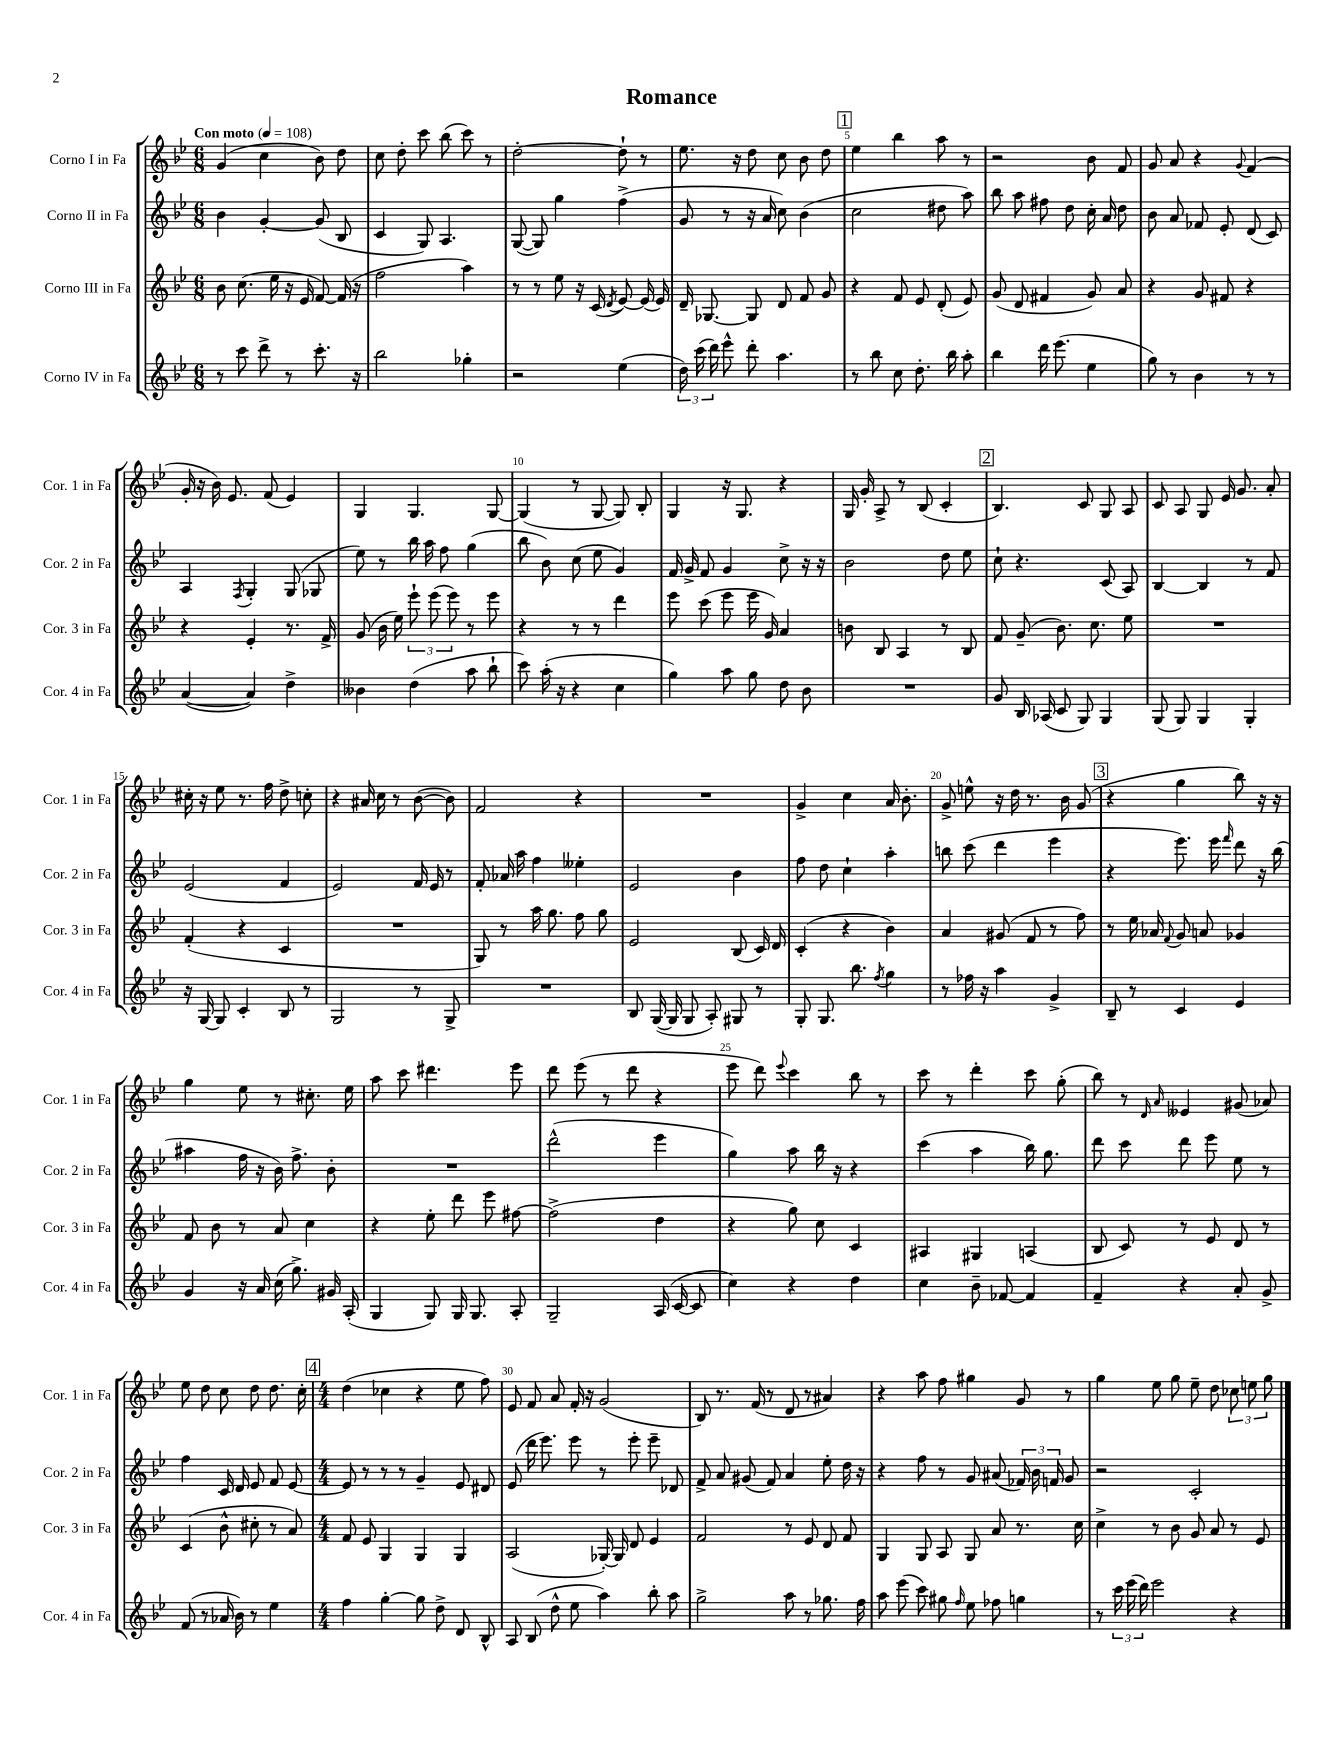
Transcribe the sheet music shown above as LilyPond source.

\header { title = "Romance" }
<<
\new StaffGroup <<
\new Staff = "s0" \with { instrumentName = "Corno I in Fa" shortInstrumentName = "Cor. 1 in Fa" } {
    \clef treble \key bes \major \numericTimeSignature \time 6/8 \tempo "Con moto" 4 = 108
    \autoBeamOff g'4( c''4 bes'8) d''8 |
    c''8 d''8-. c'''8 bes''8( c'''8) r8 |
    d''2~-. d''8-! r8 |
    ees''8. r16 d''8 c''8 bes'8 d''8 |
    \mark \markup { \box "1" } ees''4 bes''4 a''8 r8 |
    r2 bes'8 f'8 |
    g'8 a'8 r4 \appoggiatura { g'8 } f'4( |
    g'16-. r16 bes'16) ees'8. f'8( ees'4) |
    g4 g4. g8~ |
    g4( r8 g8~ g8) bes8-. |
    g4 r16 g8. r4 |
    g16 g'16-. a8-> r8 bes8( c'4-. |
    \mark \markup { \box "2" } bes4.) c'8 g8 a8 |
    c'8 a8 g8 ees'16 g'8. a'8-. |
    cis''16-. r16 ees''8 r8. f''16 d''8-> c''8-. |
    r4 ais'16 c''16 r8 bes'8~( bes'8) |
    f'2 r4 |
    R2. |
    g'4-> c''4 a'16 bes'8.-. |
    g'8-> e''8-^ r16 d''16 r8. bes'16 g'8( |
    \mark \markup { \box "3" } r4 g''4 bes''8) r16 r16 |
    g''4 ees''8 r8 cis''8.-. ees''16 |
    a''8 c'''8 dis'''4. ees'''8 |
    d'''8 ees'''8( r8 d'''8 r4 |
    ees'''8 d'''8) \appoggiatura { ees'''8 } c'''4 bes''8 r8 |
    c'''8 r8 d'''4-. c'''8 g''8-.( |
    bes''8) r8 \grace { d'16 a'16 } eeses'4 gis'8( aes'8) |
    ees''8 d''8 c''8 d''8 d''8. c''16-. |
    \mark \markup { \box "4" } \numericTimeSignature \time 4/4 d''4( ces''4 r4 ees''8 f''8) |
    ees'8 f'8 a'8 f'16-. r16 g'2( |
    bes8) r8. f'16( r8 d'8 r8 ais'4) |
    r4 a''8 f''8 gis''4 g'8 r8 |
    g''4 ees''8 g''8 ees''8-- d''8 \tuplet 3/2 { ces''8 e''8 g''8 } \bar "|." |
}
\new Staff = "s1" \with { instrumentName = "Corno II in Fa" shortInstrumentName = "Cor. 2 in Fa" } {
    \clef treble \key bes \major \numericTimeSignature \time 6/8
    \autoBeamOff bes'4 g'4~-. g'8( bes8 |
    c'4 g8) a4. |
    g8~( g8) g''4 f''4->( |
    g'8 r8 r16 a'16 c''8) bes'4( |
    \mark \markup { \box "1" } c''2 dis''8 a''8) |
    bes''8 a''8 fis''8 d''8 c''16-. a'16 d''8 |
    bes'8 a'8 fes'8 ees'8-. d'8( c'8) |
    a4 \acciaccatura { f8 } g4-. g8( ges8 |
    ees''8) r8 bes''16 a''16 f''8 g''4( |
    bes''8 bes'8) c''8( ees''8 g'4) |
    f'16 g'16-> f'8 g'4 c''8-> r16 r16 |
    bes'2 d''8 ees''8 |
    \mark \markup { \box "2" } c''8-! r4. c'8( a8) |
    bes4~ bes4 r8 f'8 |
    ees'2( f'4 |
    ees'2) f'16 ees'16 r8 |
    f'8-. aes'16 a''16 f''4 eeses''4-. |
    ees'2 bes'4 |
    f''8 d''8 c''4-! a''4-. |
    b''8 c'''8( d'''4 ees'''4 |
    \mark \markup { \box "3" } r4 ees'''8.) ees'''16 \grace { f'''16 } d'''8 r16 bes''16( |
    ais''4 f''16 r16 bes'16) f''8.-> bes'8-. |
    R2. |
    d'''2-^( ees'''4 |
    g''4) a''8 bes''16 r16 r4 |
    c'''4( a''4 bes''16) g''8. |
    d'''8 c'''8 d'''8 ees'''8 ees''8 r8 |
    f''4 c'16 d'16 ees'8 f'8 ees'8~ |
    \mark \markup { \box "4" } \numericTimeSignature \time 4/4 ees'8 r8 r8 r8 g'4-- ees'8 dis'8 |
    ees'8( d'''16 ees'''8.) ees'''8 r8 ees'''8-. ees'''8-- des'8 |
    f'8-> a'8 gis'8( f'8) a'4 ees''8-. d''16 r16 |
    r4 f''8 r8 g'8 ais'8( \tuplet 3/2 { fes'16) bes'16 f'16 } g'8 |
    r2 c'2-. \bar "|." |
}
\new Staff = "s2" \with { instrumentName = "Corno III in Fa" shortInstrumentName = "Cor. 3 in Fa" } {
    \clef treble \key bes \major \numericTimeSignature \time 6/8
    \autoBeamOff bes'8 c''8.( ees''16 r16 ees'16 f'8~) f'16( r16 |
    f''2 a''4) |
    r8 r8 ees''8 r16 c'16( \acciaccatura { d'8 } ees'8~) ees'16( ees'16) |
    d'16-- ges8.~ ges8 d'8 f'8 g'8 |
    \mark \markup { \box "1" } r4 f'8 ees'8 d'8-.( ees'8) |
    g'8( d'8 fis'4 g'8) a'8 |
    r4 g'8 fis'8 r4 |
    r4 ees'4-. r8. f'16-> |
    g'8( bes'16 ees''16) \tuplet 3/2 { ees'''8-! ees'''8( ees'''8) } r8 ees'''8 |
    r4 r8 r8 d'''4 |
    ees'''8 c'''8( ees'''8 ees'''16 g'16) a'4 |
    b'8 bes8 a4 r8 bes8 |
    \mark \markup { \box "2" } f'8 g'8--( bes'8.) c''8. ees''8 |
    R2. |
    f'4-.( r4 c'4 |
    R2. |
    g8) r8 a''16 g''8. f''8 g''8 |
    ees'2 bes8( c'16) d'16 |
    c'4-.( r4 bes'4) |
    a'4 gis'8( f'8 r8 f''8) |
    \mark \markup { \box "3" } r8 ees''16 aes'16 \appoggiatura { f'8 } g'8 a'8 ges'4 |
    f'8 bes'8 r8 a'8 c''4 |
    r4 ees''8-. d'''8 ees'''8 fis''8~ |
    fis''2->( d''4 |
    r4 g''8) c''8 c'4 |
    ais4 gis4 a4( |
    bes8 c'8) r8 ees'8 d'8 r8 |
    c'4( bes'8-^ cis''8-. r8 a'8) |
    \mark \markup { \box "4" } \numericTimeSignature \time 4/4 f'8 ees'8 g4 g4 g4 |
    a2( ges16~-.) ges16 d'8 ees'4 |
    f'2 r8 ees'8 d'8 f'8 |
    g4 g8 a8 g8 a'8 r8. c''16 |
    c''4-> r8 bes'8 g'8 a'8 r8 ees'8 \bar "|." |
}
\new Staff = "s3" \with { instrumentName = "Corno IV in Fa" shortInstrumentName = "Cor. 4 in Fa" } {
    \clef treble \key bes \major \numericTimeSignature \time 6/8
    \autoBeamOff r8 c'''8 d'''8-> r8 c'''8.-. r16 |
    bes''2 ges''4-. |
    r2 ees''4( |
    \tuplet 3/2 { d''16) c'''16( d'''16) } ees'''8-^ d'''8-. a''4. |
    \mark \markup { \box "1" } r8 bes''8 c''8 d''8.-. bes''16 a''8-. |
    bes''4 d'''16 ees'''8.( ees''4 |
    g''8) r8 bes'4 r8 r8 |
    a'4~( a'4) d''4-> |
    beses'4 d''4( a''8 bes''8-! |
    c'''8) a''16-.( r16 r4 c''4 |
    g''4) a''8 g''8 d''8 bes'8 |
    R2. |
    \mark \markup { \box "2" } g'8 bes16 aes16( c'8 g8) g4 |
    g8( g8) g4 g4-. |
    r16 g16~ g8 c'4-. bes8 r8 |
    g2 r8 g8-> |
    R2. |
    bes8 g16~( g16 g8 a8-.) gis8 r8 |
    g8-. g8. bes''8. \acciaccatura { f''8 } g''4 |
    r8 fes''16 r16 a''4 g'4-> |
    \mark \markup { \box "3" } bes8-- r8 c'4 ees'4 |
    g'4 r16 a'16 c''16( g''8.->) gis'16 a16-.( |
    g4 g8) g16 g8. a8-. |
    g2-- a16( c'16~ c'8 |
    c''4) r4 d''4 |
    c''4 bes'8-- fes'8~ fes'4 |
    f'4-- r4 a'8-. g'8-> |
    f'8( r8 aes'16 bes'16) r8 ees''4 |
    \mark \markup { \box "4" } \numericTimeSignature \time 4/4 f''4 g''4~-. g''8 d''8-> d'8 bes8-^ |
    a8 bes8( d''8-^ ees''8 a''4) bes''8-. a''8 |
    g''2-> a''8 r8 ges''8. f''16 |
    a''8 ees'''8( c'''8) gis''8 \grace { f''16 } ees''8 fes''8 g''4 |
    r8 \tuplet 3/2 { c'''16 ees'''16( d'''16) } ees'''2 r4 \bar "|." |
}
>>
>>
\layout { \context { \Score \override BarNumber.break-visibility = ##(#f #t #t) barNumberVisibility = #(every-nth-bar-number-visible 5) } }
